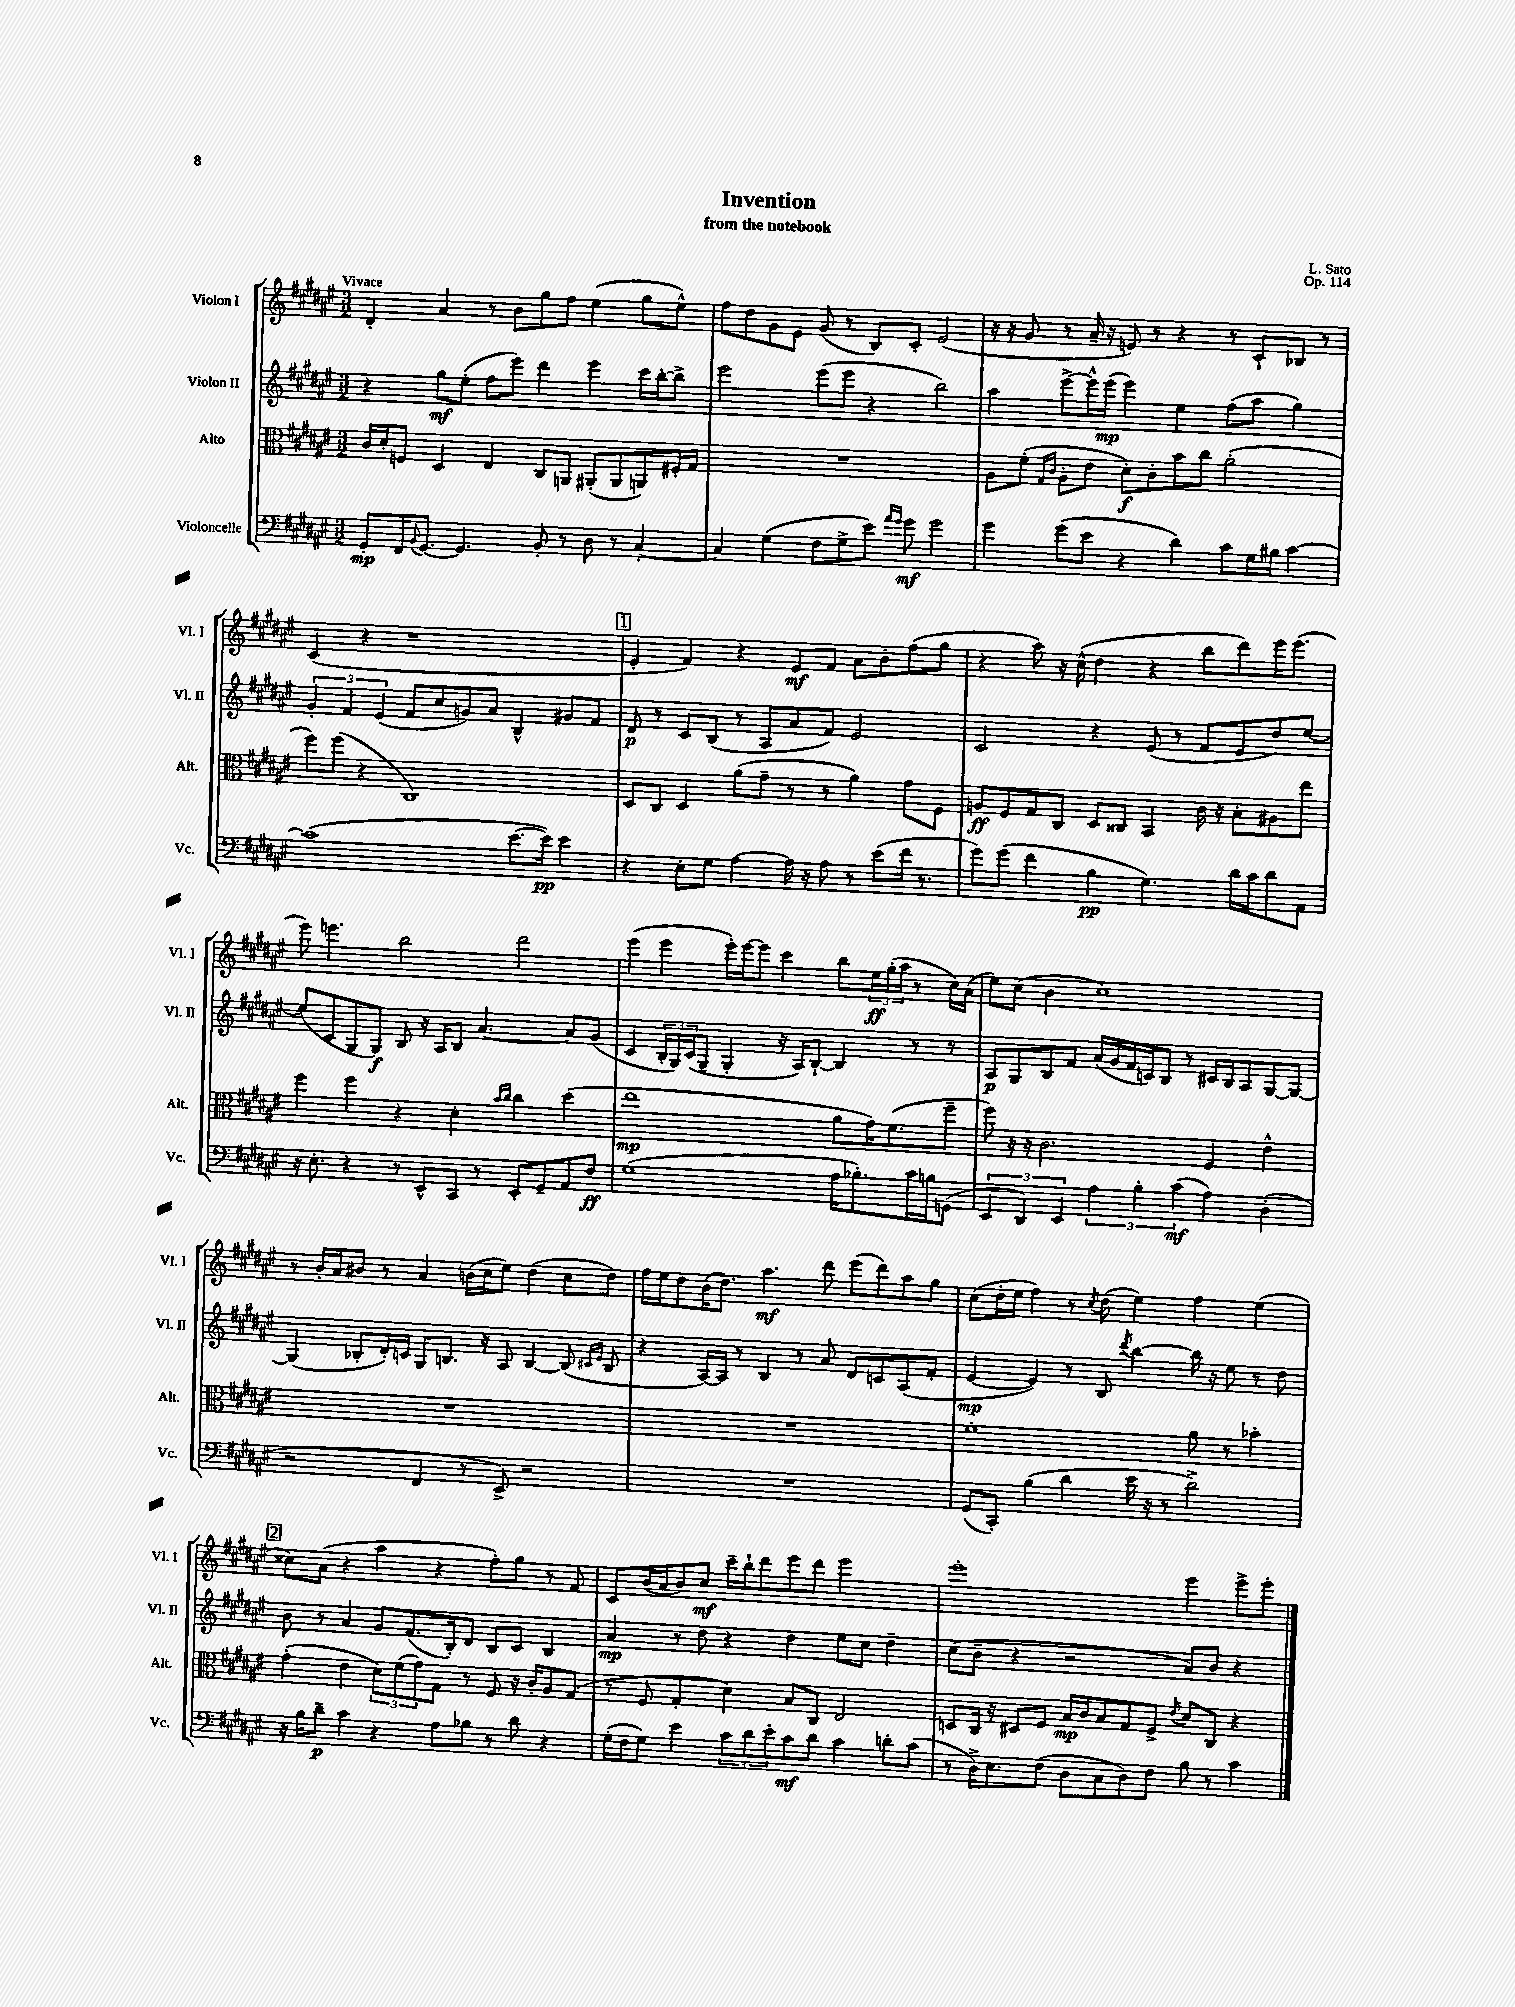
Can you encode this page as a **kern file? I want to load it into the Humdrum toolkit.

**kern	**kern	**kern	**kern
*staff4	*staff3	*staff2	*staff1
*clefF4	*clefC3	*clefG2	*clefG2
*k[f#c#g#d#a#e#]	*k[f#c#g#d#a#e#]	*k[f#c#g#d#a#e#]	*k[f#c#g#d#a#e#]
*M3/2	*M3/2	*M3/2	*M3/2
8GG#'	16c#	4r	4d#'
.	16d#'	.	.
16FF#	8F	.	.
8qqBB	.	.	.
[8.GG#	.	.	.
.	4D#	8gg#	4a#
4.GG#]	.	(8ee#'	.
.	4E#	8ff#	8r
.	.	8eee#)	8b
8BB'	8C#	4ddd#	8gg#
8r	8AA	.	8ff#
8D#	(8AA#'	4eee#	(4ee#
8r	8AA#	.	.
[4C#'	8AA)	16ccc#	8gg#
.	.	[16bb'	.
.	16F#'	8bb^]	8ee#^^)
.	16G#	.	.
=	=	=	=
4C#]	1.r	2eee#	8ff#
.	.	.	8dd#
(4G#	.	.	8g#
.	.	.	8e#
8F#	.	(8eee#	(8g#
8G#^	.	8eee#	8r
8e#)	.	4r	8B)
16qqa#	.	.	.
16qqg#	.	.	.
8g#	.	.	8c#'
2g#	.	2bb)	(2e#
=	=	=	=
4g#	8A#	4aa#	16r
.	.	.	16r
.	(8f#'	.	8g#
.	16qqG#	.	.
.	16qqc#	.	.
(8g#	8A#'	[8eee#^	8r
8e#	8e#	16eee#^^]	16a#~
.	.	(16eee#	16r
4r	8d#')	4eee#)	8e)
.	8c#'	.	8r
4d#)	8b	4ee#	4r
.	8cc#	.	.
8c#	(2a#'	(8ff#	8r
16G#	.	8aa#	8c#`
16B#	.	.	.
[4c#	.	4gg#)	8B-
.	.	.	8r
=	=	=	=
(1c#]	8ff#)	6g#'	(4c#
.	(8ff#	.	.
.	.	6f#	.
.	4r	.	4r
.	.	(6e#	.
.	1C#)	8f#	1r
.	.	8cc#	.
.	.	8g)	.
.	.	8a#	.
[8.e#	.	4B^^	.
16e#])	.	.	.
4e#	.	8g#	.
.	.	8f#	.
=	=	=	=
4r	8D#	8d#	4e#'
.	8C#	8r	.
8E#'	4D#	8c#	4f#)
8G#	.	(8B	.
[4A#	(8a#	8r	4r
.	8g#~	8A#	.
16A#]	8r	8a#	8e#
16r	.	.	.
8A#	8r	8f#)	8f#
8r	4a#)	2e#	8a#
(8e#	.	.	8b'
16f#	8g#	.	(8ff#
8.r	.	.	.
.	8F#	.	8gg#
=	=	=	=
8g#)	8A	2c#	4r
(8g#	8F#	.	.
4f#	8G#	.	8aa#)
.	8C#	.	16r
.	.	.	(16cc#^^
4B	8D#	4r	4dd#
.	8C##	.	.
4.G#)	4BB	(8e#	4r
.	.	8r	.
.	16c#	8f#	8bb
.	16r	.	.
16d#	8B'	8e#	8ddd#)
16c#	.	.	.
8d#	8A#	8dd#)	16eee#
.	.	.	(8.eee#
8AA#	8ee#	[8ee#	.
=	=	=	=
16r	4ff#	(8ee#]	8eee#)
8.E#'	.	.	.
.	.	8c#	4.eee
4r	4ff#	8G#	.
.	.	8G#)	.
8r	4r	8B	2bb
8EE#^^	.	16r	.
.	.	16A#	.
8CC#	4d#'	8B	.
8r	.	[4.a#	.
.	16qqb	.	.
.	16qqcc#	.	.
8EE#'	4cc#	.	2ddd#
8GG#~	.	.	.
8AA#	(4dd#	8a#]	.
8F#	.	(8g#	.
=	=	=	=
(1G#	1ee#	4c#	(4eee#
.	.	24B'	4eee#
.	.	24G#)	.
.	.	(24c#	.
.	.	8G#~	.
.	.	4G#'	16eee#')
.	.	.	[16eee#
.	.	.	8eee#]
.	.	16r	4ccc#
.	.	16A#)	.
.	.	[8B`	.
16A#	8a#	4B]	8bb
8.B-')	.	.	.
.	16g#)	.	24ee#
.	.	.	(24gg#'
.	(8.f#	.	.
.	.	.	24aa#
16c#	.	8r	8r
16B	.	.	.
(8GG	8ff#~	8r	16cc#)
.	.	.	(16a#
=	=	=	=
6EE#	8ff#)	8A#	8ee#)
.	16r	8G#	(8cc#
6DD#)	.	.	.
.	16r	.	.
.	2.c#	8B	4b
6EE#	.	.	.
.	.	8f#	.
6A#	.	(16a#	1cc#)
.	.	16g#	.
.	.	16f#	.
6B'	.	.	.
.	.	16c)	.
.	.	8B	.
(6c#	.	.	.
.	.	8r	.
4A#)	4F#	16c#	.
.	.	16B	.
.	.	8A#	.
(4D#'	4e#^^	[8G#	.
.	.	8G#_	.
=	=	=	=
2r	1.r	(4G#]	8r
.	.	.	16b'
.	.	.	16a#
.	.	8B-'	8b#
.	.	16d#')	8r
.	.	16c	.
4FF#	.	8G#	4a#
.	.	8.B	.
8r	.	.	(16b
.	.	16r	16cc#
8EE#^)	.	8A#	8ee#)
2r	.	[4B	(4dd#
.	.	(8B]	8cc#
.	.	16qqc#	.
.	.	16qqe#	.
.	.	8B	8dd#)
=	=	=	=
1.r	1.r	4r	16ff#
.	.	.	16ee#
.	.	.	8dd#
.	.	[16A#)	(16b
.	.	16A#]	8.dd#)
.	.	8r	.
.	.	4B	4.aa#
.	.	8r	.
.	.	8a#	8ddd#
.	.	8d#	(8eee#
.	.	8c	8ddd#)
.	.	(8A#	8aa#
.	.	8f#'	8gg#
=	=	=	=
(8GG#	1f#'	[4e#	(8cc#
8CC#')	.	.	16dd#'
.	.	.	16ee#
(4B	.	4e#])	4ff#)
4d#	.	8r	8r
.	.	.	8qcc#
.	.	8B	(8dd#
.	.	8qddd#	.
16e#	.	[4bb	4ee#)
16r	.	.	.
8r	.	.	.
2d#^)	8a#	16bb]	4ff#
.	.	16r	.
.	8r	8ee#	.
.	4b-'	8r	(4ee#
.	.	8dd#	.
=	=	=	=
16r	(4g#'	8b	8cc##)
16B	.	.	.
8d#~	.	8r	(8a#
4c#	4e#	4a#	4r
4r	12d#)	8g#	4aa#
.	(12f#	.	.
.	.	(8.f#	.
.	12g#)	.	.
8A#	8G#	.	4r
.	.	16B')	.
8B-	8r	8d#	.
8r	8F#	8B	8ff#')
8d#	16r	8c#	8gg#
.	16c#'	.	.
4r	8A#	4B	8r
.	(8G#	.	8f#
=	=	=	=
(16G#'	8r	4a#	8c#
16F#	.	.	.
8G#)	8F#	.	(16b
.	.	.	16a#
4e#	4G#'	8r	8b)
.	.	8dd#	8cc#
12c#	4d#)	4r	16ccc#~
.	.	.	16bb`
12d#	.	.	.
.	.	.	8ddd#
12e#'	.	.	.
8c#	8B	4dd#	8eee#
8d#	8C#	.	8ddd#
4c#	2E#	8ee#	2eee#
.	.	8cc#	.
8d'	.	4dd#~	.
(8c#	.	.	.
=	=	=	=
8r	8D	(8cc#	1eee#'
16D#^)	16C#	8b~	.
8.E#	16r	.	.
.	8D#	4r	.
(8F#	8F#	.	.
8D#	16B	2r	.
.	16c#	.	.
8C#	8B	.	.
8D#)	8G#	.	.
8F#	8F#^	.	.
.	8qe#	.	.
8B	8d#	8a#)	4eee#
8r	8C#	8b	.
4c#	4r	4r	8eee#^
.	.	.	8eee#'
==	==	==	==
*-	*-	*-	*-
